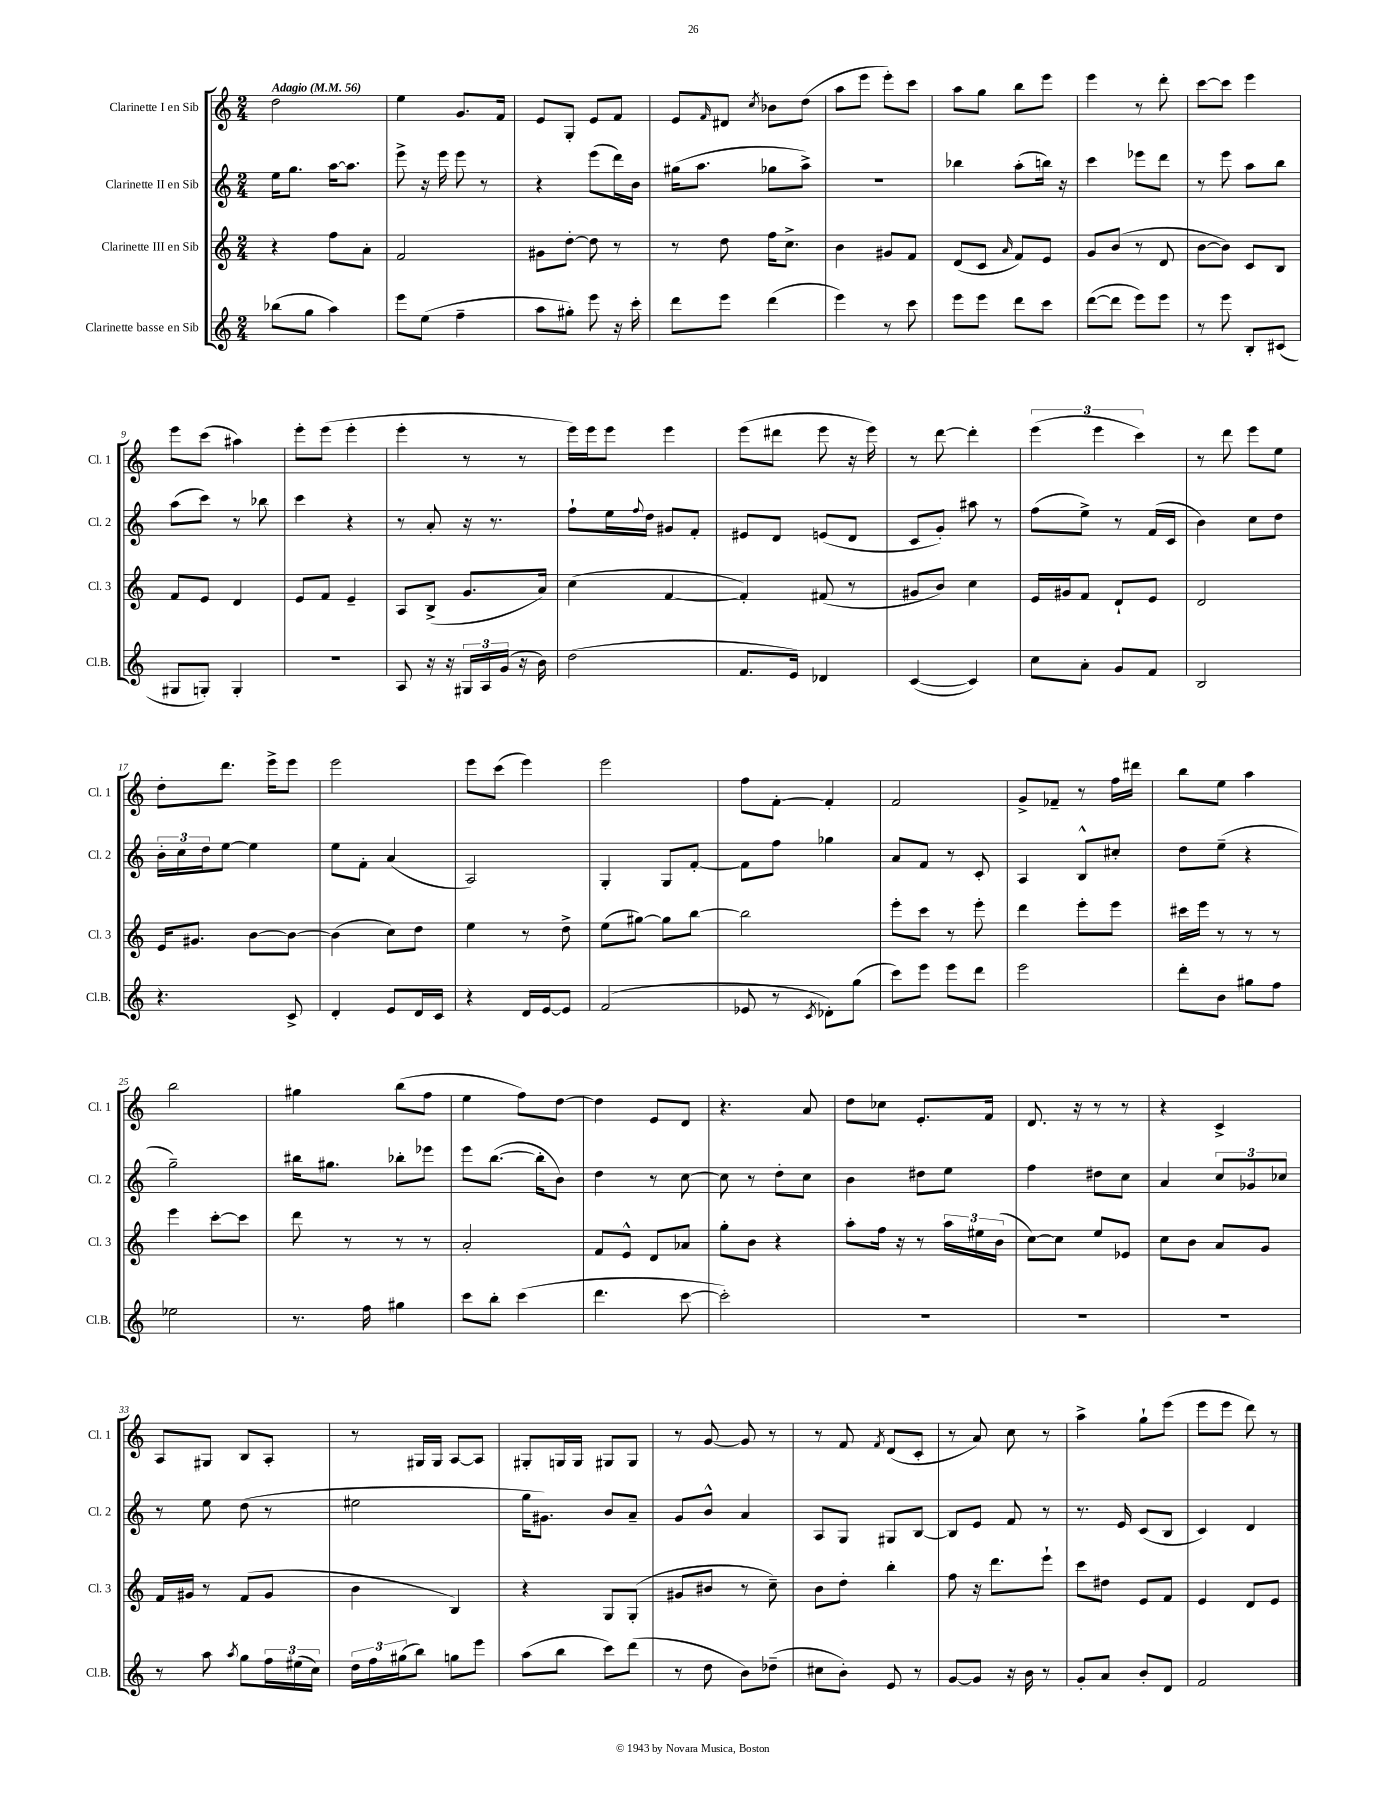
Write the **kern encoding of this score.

**kern	**kern	**kern	**kern
*part4	*part3	*part2	*part1
*staff4	*staff3	*staff2	*staff1
*I"Clarinette basse en Sib	*I"Clarinette III en Sib	*I"Clarinette II en Sib	*I"Clarinette I en Sib
*I'Cl.B.	*I'Cl. 3	*I'Cl. 2	*I'Cl. 1
*clefG2	*clefG2	*clefG2	*clefG2
*k[]	*k[]	*k[]	*k[]
*M2/4	*M2/4	*M2/4	*M2/4
*MM56	*MM56	*MM56	*MM56
=1	=1	=1	=1
!	!	!	!LO:TX:a:B:t=Adagio
(8bb-X\L	4r	16ee\KL	2dd\
.	.	8.gg\J	.
8gg\J	.	.	.
4aa\)	8ff\L	[16aa\KL	.
.	.	8.aa\J]	.
.	8a'\J	.	.
=2	=2	=2	=2
8eee\L	2f/	8eee^\	4ee\
(8ee\J	.	16r	.
.	.	16eee\	.
4ff~\	.	8eee\	8.g/L
.	.	8r	.
.	.	.	16f/Jk
=3	=3	=3	=3
8aa\L	8g#X\L	4r	8e/L
8gg#X'\J)	[8dd'\J	.	8G'/J
8eee\	8dd\]	(8eee\L	8e/L
16r	8r	16ddd\L)	8f/J
16ccc'\	.	16b\JJ	.
=4	=4	=4	=4
8ddd\L	8r	(16gg#X\KL	8e/L
.	.	8.aa\J	.
.	.	.	16qqf/
8eee\J	8dd\	.	8d#X/J
.	.	.	8qcc/
(4ddd\	16ff\KL	8gg-X\L	8b-X\L
.	8.cc^\J	.	.
.	.	8aa^\J)	(8dd\J
=5	=5	=5	=5
4eee\)	4b\	2r	8aa\L
.	.	.	8eee\J
8r	8g#X/L	.	8eee'\L)
8ccc\	8f/J	.	8ccc\J
=6	=6	=6	=6
8eee\L	(8d/L	4bb-X\	8aa\L
8eee\J	8c/J	.	8gg\J
.	16qqa/	.	.
8ddd\L	8f/L)	(8aa'\L	8bb\L
8ccc\J	8e/J	16bbn\Jk)	8eee\J
.	.	16r	.
=7	=7	=7	=7
([8ddd\L	8g/L	4ccc\	4eee\
8ddd\J]	(8b/J	.	.
8eee\L)	8r	8eee-X\L	8r
8eee\J	8d/	8ddd\J	8ddd'\
=8	=8	=8	=8
8r	[8b\L	8r	[8ccc\L
8eee\	8b\J])	8eee\	8ccc\J]
8B'/L	8c/L	8aa\L	4eee\
(8c#X/J	8B/J	8bb\J	.
!!LO:LB:g=z
=9	=9	=9	=9
8G#X/L	8f/L	(8aa\L	8eee\L
8Gn'/J)	8e/J	8ccc\J)	(8ccc\J
4G'/	4d/	8r	4aa#X\)
.	.	8bb-X\	.
=10	=10	=10	=10
2r	8e/L	4ccc\	8eee'\L
.	8f/J	.	(8eee\J
.	4e~/	4r	4eee'\
=11	=11	=11	=11
8A/	8A/L	8r	4eee'\
16r	(8B^/J	8a'/	.
16r	.	.	.
24G#X/LL	8.g/L	16r	8r
24A/	.	.	.
.	.	8.r	.
(24g/JJ	.	.	.
16r	.	.	8r
16b\)	16a/Jk)	.	.
=12	=12	=12	=12
(2dd\	(4cc\	8ff`\L	16eee\LL)
.	.	.	16eee\J
.	.	16ee\L	8eee\J
.	.	8qqff/	.
.	.	16dd\JJ	.
.	[4f/	8g#X/L	4eee\
.	.	8f'/J	.
=13	=13	=13	=13
8.f/L	4f'/])	8e#X/L	(8eee\L
.	.	8d/J	8ddd#X\J
16e/Jk)	.	.	.
4d-X/	(8f#X/	(8en/L	8eee\
.	8r	8d/J	16r
.	.	.	16eee\)
=14	=14	=14	=14
([4c/	8g#X/L	8c/L	8r
.	8b/J)	8g'/J)	[8ddd\
4c/])	4cc\	8aa#X\	4ddd'\]
.	.	8r	.
=15	=15	=15	=15
8cc\L	16e/LL	(8ff\L	(6eee\
.	16g#X/J	.	.
8a'\J	8f/J	8ee^\J)	.
.	.	.	6eee\
8g/L	8d`/L	8r	.
.	.	.	6ccc\)
8f/J	8e/J	(16f/LL	.
.	.	16c/JJ	.
=16	=16	=16	=16
2B/	2d/	4b\)	8r
.	.	.	8ddd\
.	.	8cc\L	8eee\L
.	.	8dd\J	8ee\J
!!LO:LB:g=z
=17	=17	=17	=17
4.r	16e/KL	24b'\LL	8dd'\L
.	.	24cc\	.
.	8.g#X/J	.	.
.	.	24dd\J	.
.	.	[8ee\J	8.ddd\J
.	[8b\L	4ee\]	.
.	.	.	16eee^\KL
8c^/	8b\J_	.	8eee\J
=18	=18	=18	=18
4d'/	(4b\]	8ee\L	2eee\
.	.	8f'\J	.
8e/L	8cc\L)	(4a/	.
16d/L	8dd\J	.	.
16c/JJ	.	.	.
=19	=19	=19	=19
4r	4ee\	2A/)	8eee\L
.	.	.	(8ccc\J
16d/LL	8r	.	4eee\)
[16e/J	.	.	.
8e/J]	8dd^\	.	.
=20	=20	=20	=20
(2f/	(8ee\L	4G'/	2eee\
.	[8gg#X\J)	.	.
.	8gg#\L]	8G/L	.
.	[8bb\J	[8f'/J	.
=21	=21	=21	=21
8e-X/	2bb\]	8f\L]	8ff\L
8r	.	8ff\J	[8f'\J
8qc/	.	.	.
8d-X'\L)	.	4gg-X\	4f'/]
(8gg\J	.	.	.
=22	=22	=22	=22
8ccc\L)	8eee'\L	8a/L	2f/
8eee\J	8ccc\J	8f/J	.
8eee\L	8r	8r	.
8ddd\J	8eee'\	8c'/	.
=23	=23	=23	=23
2eee\	4ddd\	4A/	8g^/L
.	.	.	8f-X~/J
.	8eee'\L	8B^^/L	8r
.	8eee\J	8cc#X'/J	16ff\LL
.	.	.	16ddd#X\JJ
=24	=24	=24	=24
8ddd'\L	16ccc#X\LL	8dd\L	8bb\L
.	16eee\JJ	.	.
8b\J	8r	(8ee~\J	8ee\J
8gg#X\L	8r	4r	4aa\
8ff\J	8r	.	.
!!LO:LB:g=z
=25	=25	=25	=25
2ee-X\	4eee\	2gg~\)	2bb\
.	[8ccc'\L	.	.
.	8ccc\J]	.	.
=26	=26	=26	=26
8.r	8ddd\	16bb#X\KL	4gg#X\
.	.	8.gg#X\J	.
.	8r	.	.
16ff\	.	.	.
4gg#X\	8r	8bb-X'\L	(8bb\L
.	8r	8eee-X\J	8ff\J
=27	=27	=27	=27
8ccc\L	2a'/	8eee\L	4ee\
8bb'\J	.	([8.bb\J	.
(4ccc\	.	.	8ff\L)
.	.	16bb'\KL]	.
.	.	8b\J)	[8dd\J
=28	=28	=28	=28
4.ddd\	8f/L	4dd\	4dd\]
.	8e^^/J	.	.
.	8d/L	8r	8e/L
[8ccc\	8a-X/J	[8cc\	8d/J
=29	=29	=29	=29
2ccc'\])	8gg'\L	8cc\]	4.r
.	8b\J	8r	.
.	4r	8dd'\L	.
.	.	8cc\J	8a/
=30	=30	=30	=30
2r	8aa'\L	4b\	8dd\L
.	16ff\Jk	.	8cc-X\J
.	16r	.	.
.	8r	8dd#X\L	8.e'/L
.	24aa\LL	8ee\J	.
.	24ee#X\	.	.
.	.	.	16f/Jk
.	(24b\JJ	.	.
=31	=31	=31	=31
2r	[8cc\L)	4ff\	8.d/
.	8cc\J]	.	.
.	.	.	16r
.	8ee/L	8dd#X\L	8r
.	8e-X/J	8cc\J	8r
=32	=32	=32	=32
2r	8cc\L	4a/	4r
.	8b\J	.	.
.	8a/L	12cc/L	4c^/
.	.	12g-X/	.
.	8g/J	.	.
.	.	12cc-X/J	.
!!LO:LB:g=z
=33	=33	=33	=33
8r	16f/LL	8r	8A/L
.	16g#X/JJ	.	.
8aa\	8r	8ee\	8G#X/J
8qaa/	.	.	.
8gg\L	(8f/L	(8dd\	8B/L
24ff\L	8g#/J	8r	8A'/J
(24ee#X\	.	.	.
24cc\JJ)	.	.	.
=34	=34	=34	=34
24dd\LL	4b\	2ee#X\	8r
24ff\	.	.	.
(24gg#X\J	.	.	.
8bb\J)	.	.	16G#X/LL
.	.	.	16G#/JJ
8ggn\L	4B/)	.	[8A/L
8eee\J	.	.	8A/J]
=35	=35	=35	=35
(8aa\L	4r	16gg\KL	8G#X'/L
.	.	8.g#X\J)	.
8bb\J	.	.	16Gn/L
.	.	.	16G/JJ
8ccc\L)	8G/L	8b/L	8G#X/L
(8ddd\J	(8G'/J	8a~/J	8G#/J
=36	=36	=36	=36
8r	8g#X/L	8g/L	8r
8dd\	8b#X/J	8b^^/J	[8g/
8b\L)	8r	4a/	8g/]
(8dd-X~\J	8cc~\)	.	8r
=37	=37	=37	=37
8cc#X\L	8b\L	8A/L	8r
8b'\J)	8dd'\J	8G/J	8f/
.	.	.	8qf/
8e/	4bb'\	8G#X/L	(8d/L
8r	.	[8B/J	8c'/J
=38	=38	=38	=38
[8g/L	8ff\	8B/L]	8r
8g/J]	16r	8e/J	8a/)
.	8.ddd\L	.	.
16r	.	8f/	8cc\
16b\	.	.	.
8r	8eee`\J	8r	8r
=39	=39	=39	=39
8g'/L	8ccc\L	8.r	4aa^\
8a/J	8dd#X\J	.	.
.	.	16e/	.
8b'/L	8e/L	(8c/L	8gg`\L
8d/J	8f/J	8B/J	(8eee\J
=40	=40	=40	=40
2f/	4e/	4c/)	8eee\L
.	.	.	8eee\J
.	8d/L	4d/	8ddd\)
.	8e/J	.	8r
==	==	==	==
*-	*-	*-	*-
